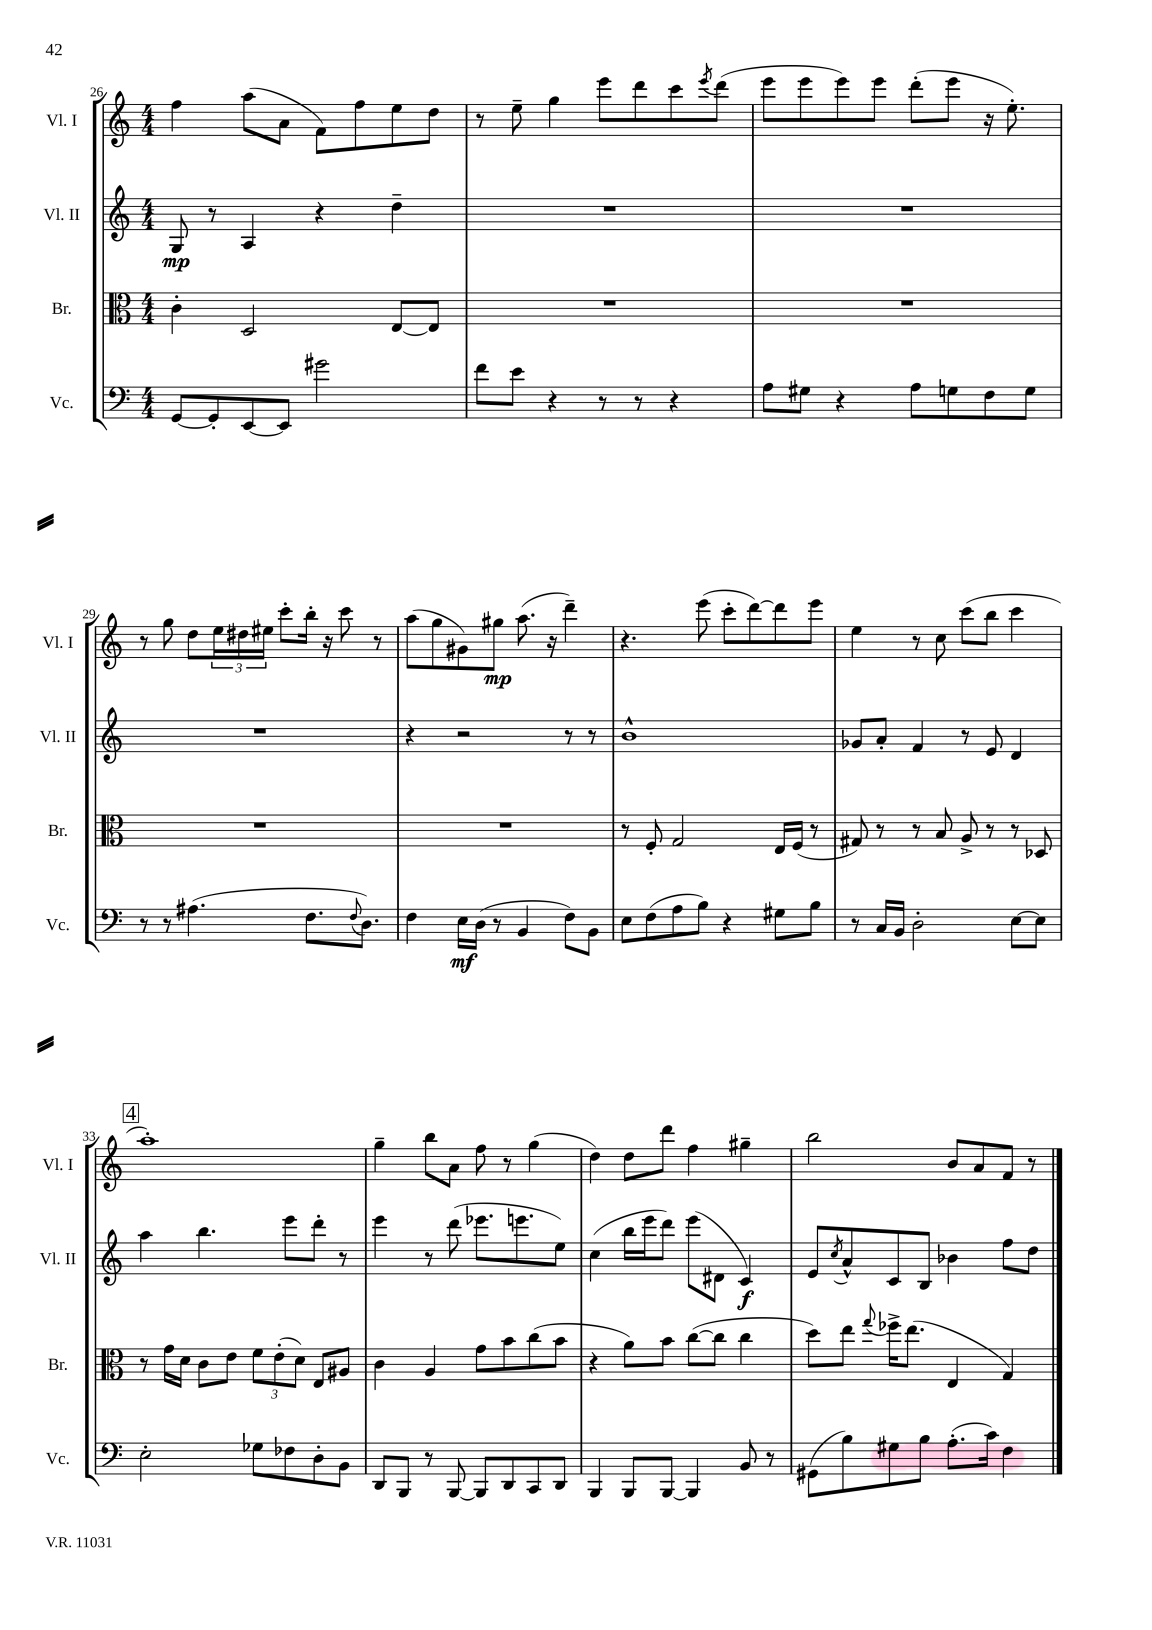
<<
\new StaffGroup <<
\new Staff = "s0" \with { instrumentName = "Vl. I" shortInstrumentName = "Vl. I" } {
    \clef treble \key c \major \numericTimeSignature \time 4/4
    f''4 a''8( a'8 f'8) f''8 e''8 d''8 |
    r8 e''8-- g''4 e'''8 d'''8 c'''8 \acciaccatura { e'''8 } d'''8( |
    e'''8 e'''8 e'''8) e'''8 d'''8-.( e'''8 r16 e''8.-.) |
    r8 g''8 d''8 \tuplet 3/2 { e''16 dis''16 eis''16 } c'''8-. b''16-. r16 c'''8 r8 |
    a''8( g''8 gis'8) gis''8\mp a''8.( r16 d'''4--) |
    r4. e'''8( c'''8-. d'''8~) d'''8 e'''8 |
    e''4 r8 c''8 c'''8( b''8 c'''4 |
    \mark \markup { \box "4" } a''1-.) |
    g''4-- b''8 a'8 f''8 r8 g''4( |
    d''4) d''8 d'''8 f''4 gis''4-- |
    b''2 b'8 a'8 f'8 r8 \bar "|." |
}
\new Staff = "s1" \with { instrumentName = "Vl. II" shortInstrumentName = "Vl. II" } {
    \clef treble \key c \major \numericTimeSignature \time 4/4
    g8\mp r8 a4 r4 d''4-- |
    R1 |
    R1 |
    R1 |
    r4 r2 r8 r8 |
    b'1-^ |
    ges'8 a'8-. f'4 r8 e'8 d'4 |
    \mark \markup { \box "4" } a''4 b''4. e'''8 d'''8-. r8 |
    e'''4 r8 d'''8( ees'''8. e'''8. e''8) |
    c''4( b''16 e'''16 d'''8) e'''8( dis'8 c'4\f) |
    e'8 \acciaccatura { c''8 } a'8-^ c'8 b8 bes'4 f''8 d''8 \bar "|." |
}
\new Staff = "s2" \with { instrumentName = "Br." shortInstrumentName = "Br." } {
    \clef alto \key c \major \numericTimeSignature \time 4/4
    c'4-. d2 e8~ e8 |
    R1 |
    R1 |
    R1 |
    R1 |
    r8 f8-. g2 e16 f16( r8 |
    gis8) r8 r8 b8 a8-> r8 r8 des8 |
    \mark \markup { \box "4" } r8 g'16 d'16 c'8 e'8 \tuplet 3/2 { f'8 e'8-.( d'8) } e8 ais8 |
    c'4 a4 g'8 b'8 c''8( b'8 |
    r4 a'8) b'8 c''8~( c''8 c''4 |
    d''8) e''8 \appoggiatura { g''8 } fes''16-> e''8.( e4 g4) \bar "|." |
}
\new Staff = "s3" \with { instrumentName = "Vc." shortInstrumentName = "Vc." } {
    \clef bass \key c \major \numericTimeSignature \time 4/4
    g,8~ g,8-. e,8~ e,8 gis'2 |
    f'8 e'8 r4 r8 r8 r4 |
    a8 gis8 r4 a8 g8 f8 g8 |
    r8 r8 ais4.( f8. \appoggiatura { f8 } d8.) |
    f4 e16\mf d16( r8 b,4 f8) b,8 |
    e8 f8( a8 b8) r4 gis8 b8 |
    r8 c16 b,16 d2-. e8~ e8 |
    \mark \markup { \box "4" } e2-. ges8 fes8 d8-. b,8 |
    d,8 b,,8 r8 b,,8~ b,,8 d,8 c,8 d,8 |
    b,,4 b,,8 b,,8~ b,,4 b,8 r8 |
    gis,8( b8) gis8 b8 a8.-.( c'16) f4 \bar "|." |
}
>>
>>
\layout { \context { \Score currentBarNumber = #26 } }
